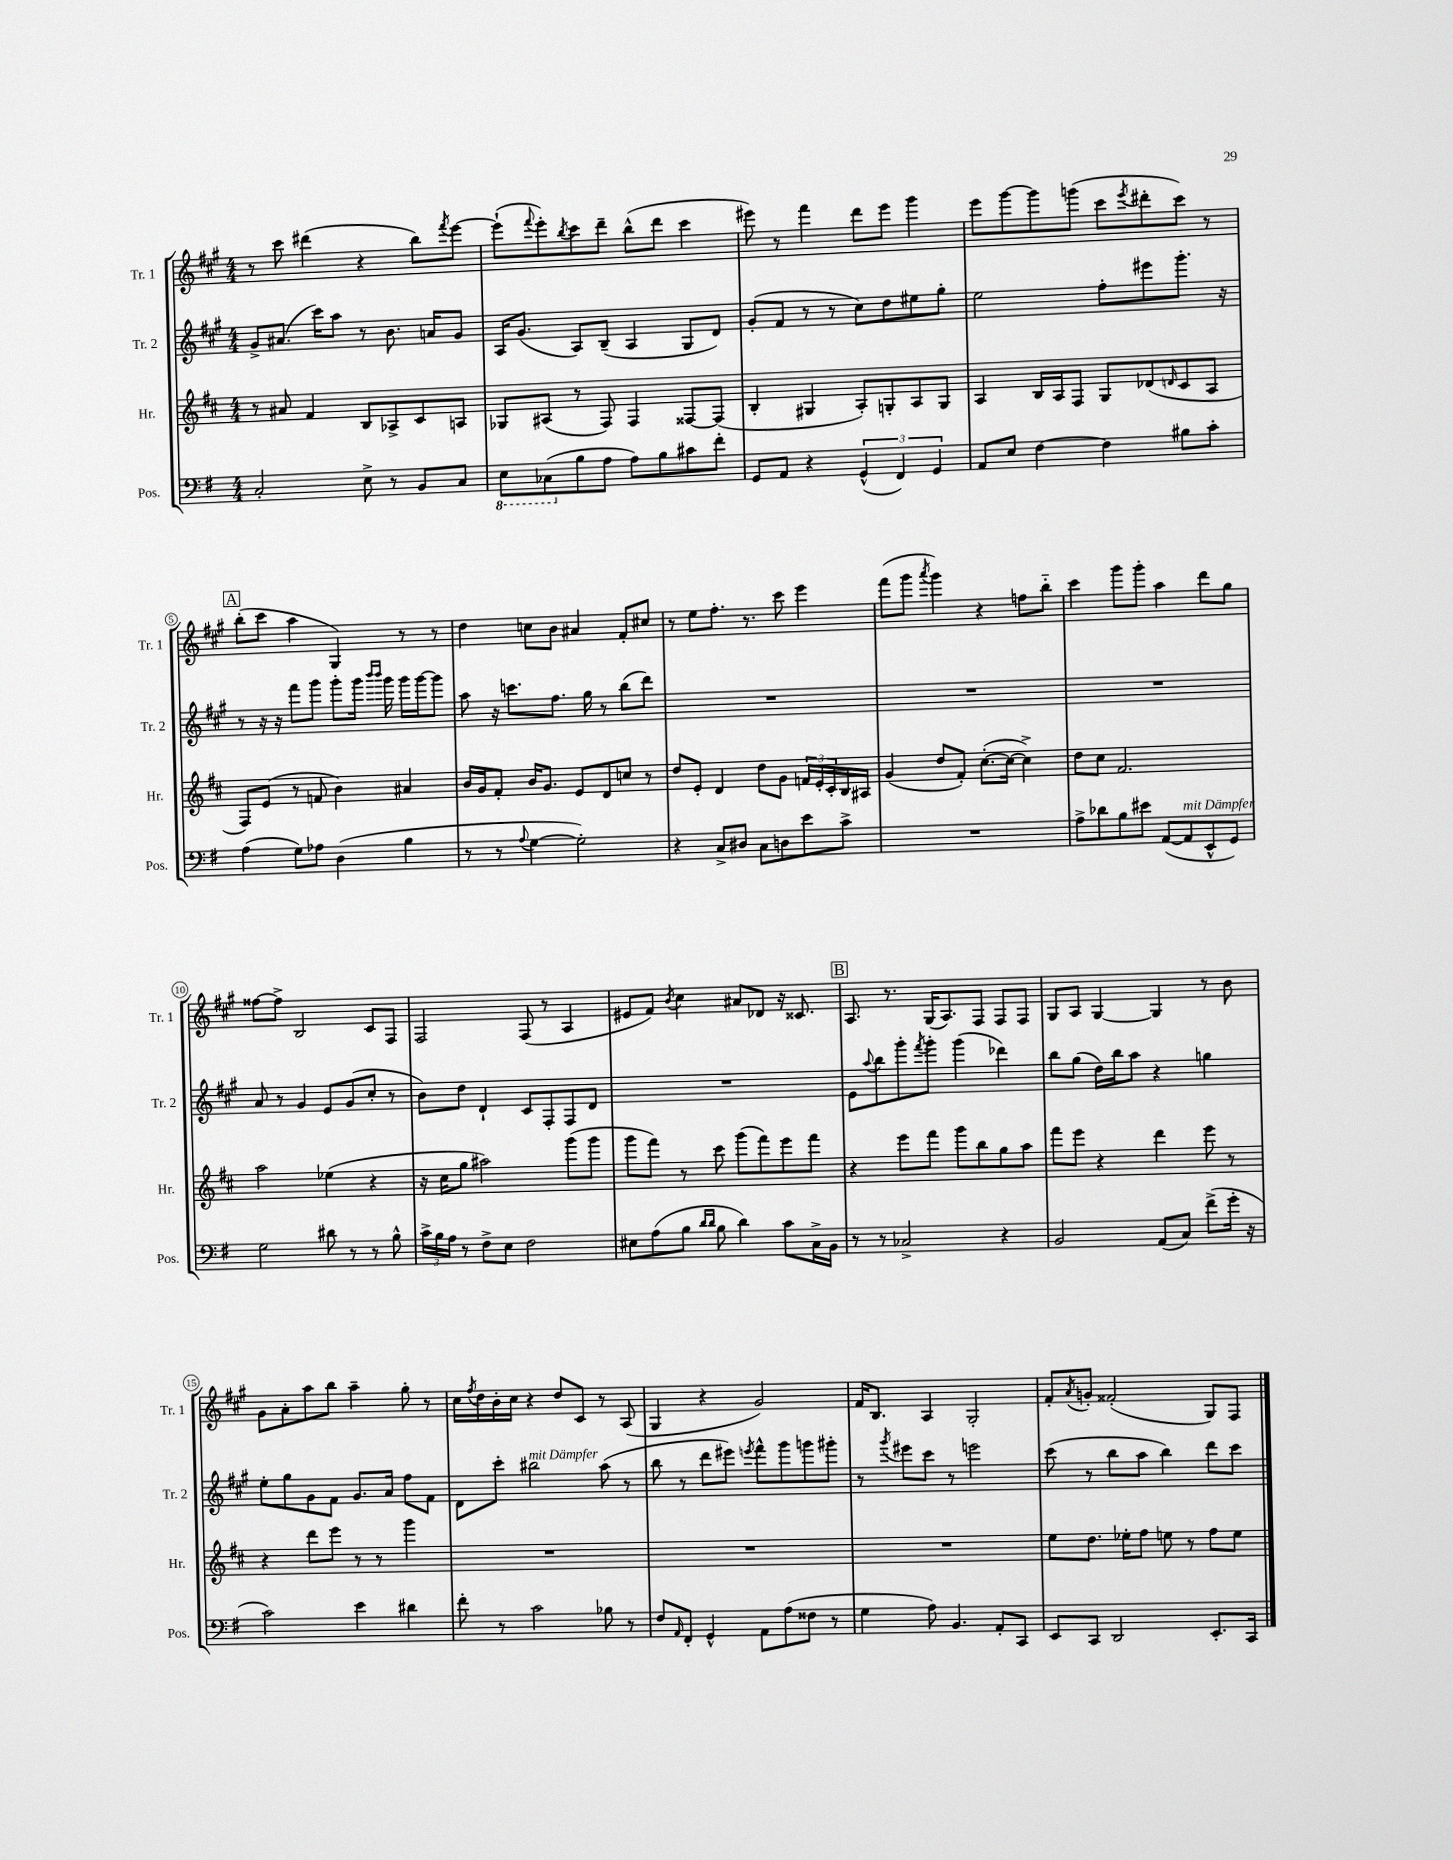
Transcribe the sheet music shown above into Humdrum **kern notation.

**kern	**kern	**kern	**kern
*staff4	*staff3	*staff2	*staff1
*clefF4	*clefG2	*clefG2	*clefG2
*k[f#]	*k[f#c#]	*k[f#c#g#]	*k[f#c#g#]
*M4/4	*M4/4	*M4/4	*M4/4
2C'	8r	8g#^	8r
.	8a#	(8.a#	8ccc#
.	4f#	.	(4ddd#
.	.	16ccc#)	.
.	.	8aa	.
8E^	8B	8r	4r
8r	8A-^	8.b	.
8BB	8c#	.	8bb)
.	.	16a	.
.	.	.	8qfff#
8C	8A	8g#	[8eee
=	=	=	=
8EE	8G-	16A	(8eee`]
.	.	(8.g#	.
.	.	.	8qqfff#
(8CC-	(8A#	.	8eee')
.	.	.	8qbb
8B	8r	8A)	8ccc#
8A	8F#)	(8B~	8ddd~
8A)	4F#	4A	(8bb^^
8B	.	.	8ddd
8c#	[8F##	8G#	4ccc#
8f#'	(8F##]	8d)	.
=	=	=	=
8GG	4B'	(8g#'	8eee#)
8AA	.	8f#	8r
4r	4G#	8r	4fff#
.	.	8r	.
(6GG^^	8A')	8cc#)	8ddd
.	8G'	8dd	8eee#
6FF#)	.	.	.
.	8A	8ee#	4ggg#
6GG	.	.	.
.	8G	8gg#'	.
=	=	=	=
8AA	4A	2ee	8eee
8E	.	.	[8ggg#
[4F#	16B	.	8ggg#]
.	16A	.	.
.	8F#	.	(8ggg
4F#]	8G	8ff#'	8ccc#
.	.	.	8qeee
.	(8d-	8eee#	8ddd#'
.	16qqd	.	.
8B#	8c#	8.ggg#'	8ccc#)
8c'	8A	.	8r
.	.	16r	.
=	=	=	=
(4A	8F#)	8r	(8bb'
.	(8e	16r	8ccc#
.	.	16r	.
8G)	8r	8fff#	4aa
8A-	8f	8ggg#	.
(4D	4b)	8ggg#'	4G#)
.	.	16ggg#	.
.	.	16qqbbb	.
.	.	16qqbbb	.
.	.	16ggg#	.
4B	4a#	16ggg#	8r
.	.	[16ggg#	.
.	.	8ggg#]	8r
=	=	=	=
8r	16b	8aa	4dd
.	16g	.	.
8r	8f#'	16r	.
.	.	8.ccc	.
8qqA	.	.	.
[4G	16b	.	8cc
.	8.g	.	.
.	.	8.ff#	8b
2G'])	8e	.	4a#
.	.	16gg#	.
.	8d	8r	.
.	8cc	(8bb	8f#'
.	8r	8ddd)	8cc#
=	=	=	=
4r	8dd	1r	8r
.	8e'	.	8ee
8C^	4d	.	8.ff#'
8D#	.	.	.
.	.	.	8.r
8C	8dd	.	.
8D	8g	.	8ccc#
8e	24f	.	4eee
.	24e'	.	.
.	24c#'	.	.
8c^	16B	.	.
.	16A#	.	.
=	=	=	=
1r	(4g	1r	(8fff#
.	.	.	8ggg#
.	.	.	8qaaa
.	8dd	.	4ggg#)
.	8f#')	.	.
.	([8.cc#'	.	4r
.	16cc#_	.	.
.	4cc#^])	.	8ff
.	.	.	8bb'~
=	=	=	=
8A^	8dd	1r	4ccc#
8d-	8cc#	.	.
8B	2.f#	.	8ggg#
8e#	.	.	8ggg#'
([8AA	.	.	4aa
8AA]	.	.	.
8EE^^	.	.	8ddd
8GG)	.	.	8gg#
=	=	=	=
2G	2aa	8a	[8ff##
.	.	8r	8ff##^]
.	.	4g#	2B
8d#	(4ee-	8e	.
8r	.	(8g#	.
8r	4r	8cc#'	8c#
8B^^	.	8r	8F#
=	=	=	=
24c^	16r	8b)	2F#
24B	.	.	.
.	16cc#	.	.
24A	.	.	.
8r	8gg	8dd	.
8F#^	2aa#)	4d`	.
8E	.	.	.
2F#	.	8c#	(8F#
.	.	8F#'	8r
.	(8ggg	8F#	4A
.	8ggg	8d	.
=	=	=	=
8E#	8ggg	1r	8e#
(8A	8fff#)	.	8f#)
.	.	.	8qb
8B	8r	.	4cc#
16qqd	.	.	.
16qqd	.	.	.
8B	8ccc#	.	.
4d)	(8ggg	.	8a#
.	8fff#)	.	8d-
8c	8eee	.	16r
.	.	.	8.c##
16C^	8fff#	.	.
16BB	.	.	.
=	=	=	=
8r	4r	8e	8.A
.	.	8qqaa	.
8r	.	8bb	.
.	.	.	8.r
2C-^	8eee	8ggg#'	.
.	.	8qfff#	.
.	8fff#	8ggg#'	(16G#
.	.	.	8.A)
.	8ggg	(4ggg#	.
.	8bb	.	8F#
4r	8gg	4ddd-)	8F#
.	8aa	.	8F#
=	=	=	=
2BB	8fff#	8bb	8G#
.	8eee	(8gg#	8A
.	4r	16dd)	[4G#
.	.	16bb	.
.	.	8aa	.
(8AA	4ddd	4r	4G#]
8C)	.	.	.
(8f#^	8eee	4gg	8r
16g'	8r	.	8b
16r	.	.	.
=	=	=	=
2c)	4r	8ee'	8g#
.	.	8gg#	8a'
.	8ddd	8g#	8aa
.	8eee	8f#	8bb
4e	8r	8.g#	4aa~
.	8r	.	.
.	.	16a	.
4d#	4ggg	8ff#	8gg#'
.	.	8f#	8r
=	=	=	=
8f#'	1r	8d	16cc#
.	.	.	8qff#
.	.	.	16dd
8r	.	8ccc#'	16b'
.	.	.	16cc#
2c	.	2bb#	4r
.	.	.	8dd
.	.	.	8c#
8B-	.	(8aa	8r
8r	.	8r	(8A
=	=	=	=
8F#	1r	8bb	4G#
16qqAA	.	.	.
8FF#'	.	8r	.
4GG^^	.	8ddd	4r
.	.	8eee#)	.
.	.	8qeee	.
8AA	.	8fff#^^	2g#)
(8A	.	8ggg#	.
8F##	.	8ggg	.
8r	.	8ggg#'	.
=	=	=	=
4G	1r	8r	16f#
.	.	.	8.B
.	.	8qggg#	.
.	.	8eee#	.
8A)	.	8ccc#	4A
4.BB	.	8r	.
.	.	2eee	2G#'
8AA'	.	.	.
8CC	.	.	.
=	=	=	=
8EE	8ee	(8ccc#	8f#'
.	.	.	8qa
8CC	8.dd	8r	8g'
2DD	.	8bb	(2f##'
.	16ee-'	.	.
.	8ff#	8aa	.
.	8ee	4bb)	.
.	8r	.	.
8.EE'	8ff#	8ddd	8G#)
.	8ee	8ccc#	8F#
16CC	.	.	.
==	==	==	==
*-	*-	*-	*-
